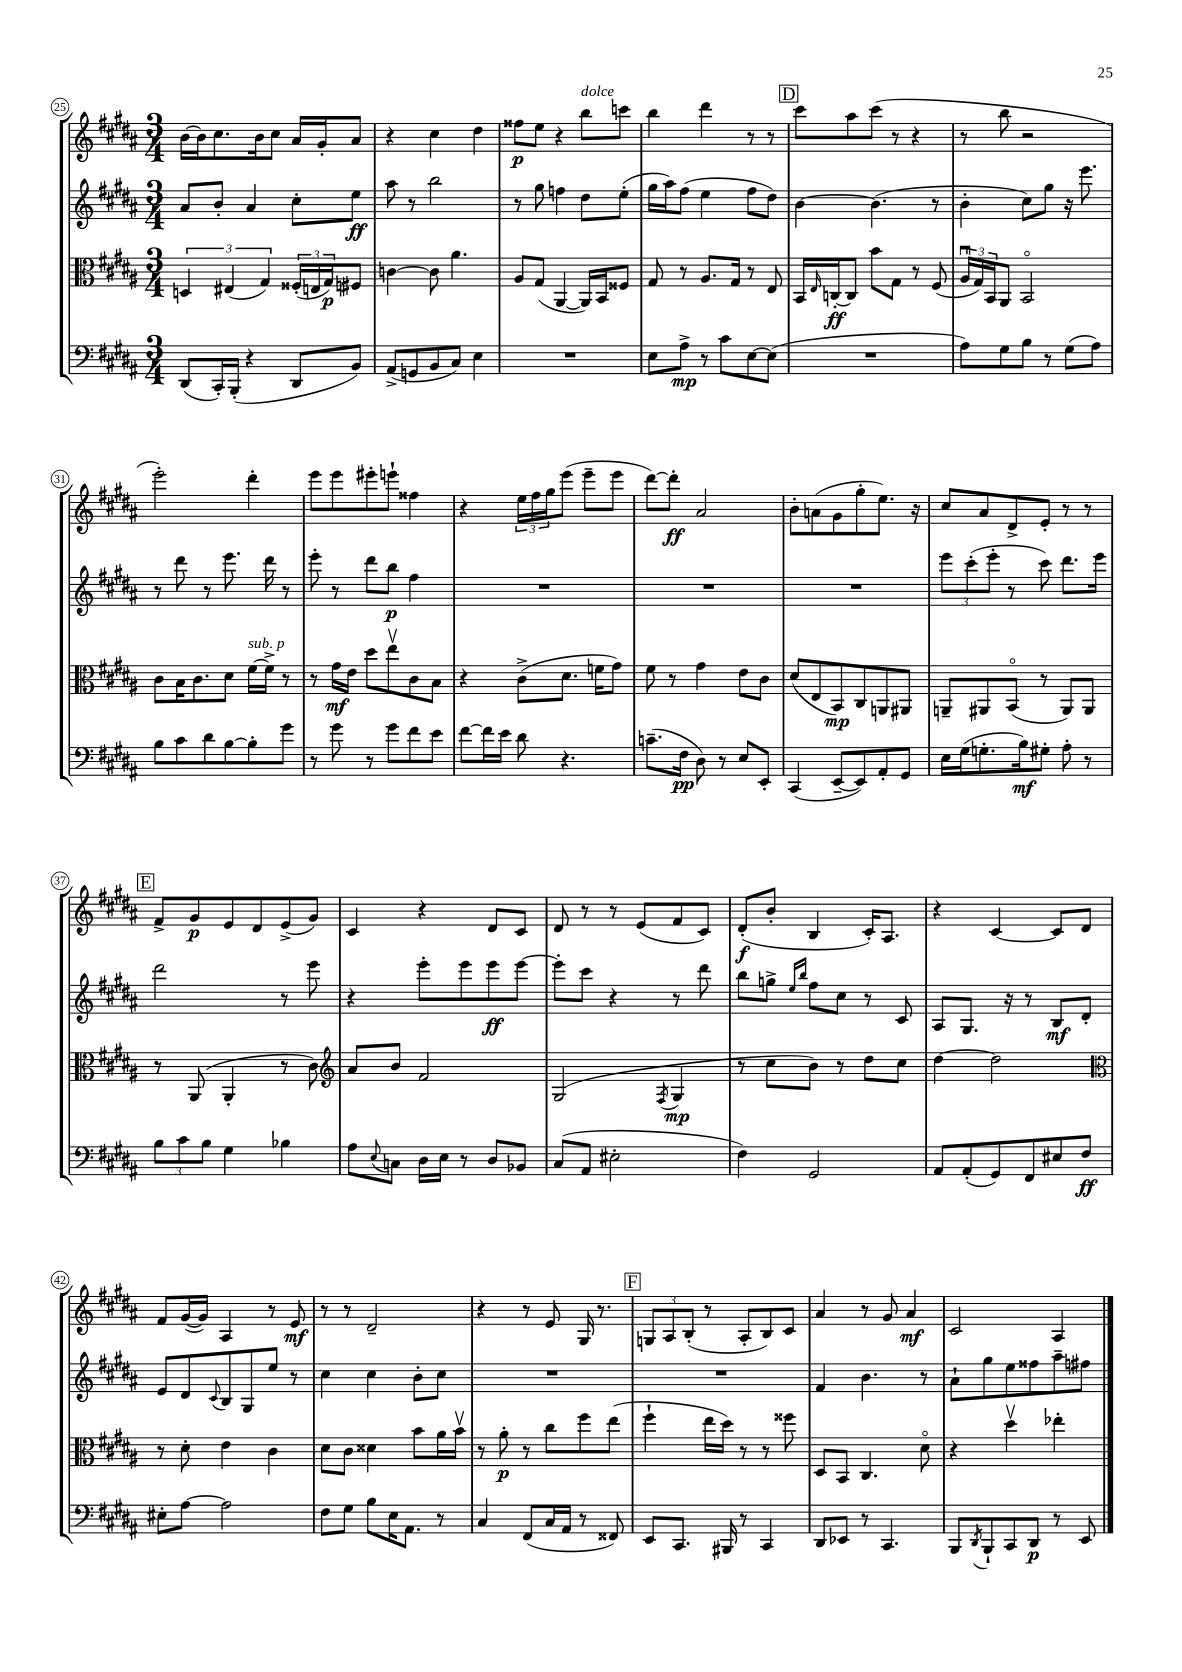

**kern	**kern	**kern	**kern
*staff4	*staff3	*staff2	*staff1
*clefF4	*clefC3	*clefG2	*clefG2
*k[f#c#g#d#a#]	*k[f#c#g#d#a#]	*k[f#c#g#d#a#]	*k[f#c#g#d#a#]
*M3/4	*M3/4	*M3/4	*M3/4
(8DD#	6D	8a#	[16b
.	.	.	16b]
16CC#')	.	8b'	8.cc#
.	(6E#	.	.
(16BBB'	.	.	.
4r	.	4a#	.
.	.	.	16b
.	6G#)	.	.
.	.	.	8cc#
8DD#	(24F##'	8cc#'	16a#
.	24E	.	.
.	.	.	16g#'
.	24G#)	.	.
8BB)	8F#	8ee	8a#
=	=	=	=
(8AA#^	[4c	8aa#	4r
8GG	.	8r	.
8BB	8c]	2bb	4cc#
8C#)	4.a#	.	.
4E	.	.	4dd#
=	=	=	=
2.r	8A#	8r	8ff##
.	(8G#	8gg#	8ee
.	[4AA#	4ff	4r
.	16AA#])	8dd#	8bb
.	16BB	.	.
.	8F##	(8ee'	8ccc
=	=	=	=
8E	8G#	16gg#	4bb
.	.	16aa#)	.
8A#^	8r	(8ff#	.
8r	8.A#	4ee	4ddd#
8c#	.	.	.
.	16G#	.	.
[8E	8r	8ff#	8r
(8E]	8E	8dd#)	8r
=	=	=	=
2.r	16BB	[4b	8ccc#
.	16qqE	.	.
.	[16C'	.	.
.	8C]	.	8aa#
.	8b	(4.b]	(8ccc#
.	8G#	.	8r
.	8r	.	4r
.	(8F#	8r	.
=	=	=	=
8A#)	24A#u	4b'	8r
.	24G#)	.	.
.	24BB	.	.
8G#	8AA#	.	8bb
8B	2BBo	8cc#)	2r
8r	.	8gg#	.
(8G#	.	16r	.
.	.	8.eee	.
8A#)	.	.	.
=	=	=	=
8B	8c#	8r	2eee')
8c#	16B	8ddd#	.
.	8.c#	.	.
8d#	.	8r	.
[8B	8d#	8.eee	.
8B']	[16f#	.	4ddd#'
.	16f#^]	16ddd#	.
8g#	8r	8r	.
=	=	=	=
8r	8r	8eee'	8eee
8g#	16g#	8r	8eee
.	16e	.	.
8r	8dd#	8ddd#	8eee#'
8g#	8eev	8bb	8eee`
8f#	8c#	4ff#	4ff##
8e	8B	.	.
=	=	=	=
[8f#	4r	2.r	4r
16f#]	.	.	.
16e	.	.	.
8d#	(8c#^	.	24ee
.	.	.	24ff#
.	.	.	24gg#
4.r	8.d#	.	(8eee
.	.	.	8eee~
.	16f	.	.
.	8g#)	.	8eee
=	=	=	=
(8.c~	8f#	2.r	[8ddd#)
.	8r	.	8ddd#']
16F#	.	.	.
8D#)	4g#	.	2a#
8r	.	.	.
8E	8e	.	.
8EE'	8c#	.	.
=	=	=	=
(4CC#	(8d#	2.r	8b'
.	8E	.	(8a
[8EE~	8BB)	.	8g#
8EE])	8C#	.	8gg#'
8AA#'	8AA	.	8.ee)
8GG#	8AA#	.	.
.	.	.	16r
=	=	=	=
16E	8AA~	12eee	8cc#
(16G#	.	.	.
.	.	(12ccc#'	.
8.G'	8AA#	.	8a#
.	.	12eee'	.
.	(8BBo	8r	8d#^
16B)	.	.	.
8G#'	8r	8ccc#)	8e'
8A#'	8AA#)	8.ddd#	8r
8r	8AA#	.	8r
.	.	16eee	.
=	=	=	=
12B	8r	2ddd#	8f#^
12c#	.	.	.
.	(8AA#	.	8g#
12B	.	.	.
4G#	4AA#'	.	8e
.	.	.	8d#
4B-	8r	8r	(8e^
.	8c#)	8eee	8g#)
=	=	=	=
*	*clefG2	*	*
8A#	8a#	4r	4c#
8qqE	.	.	.
8C	8b	.	.
16D#	2f#	8eee'	4r
16E	.	.	.
8r	.	8eee	.
8D#	.	8eee	8d#
8BB-	.	[8eee	8c#
=	=	=	=
(8C#	(2G#	8eee']	8d#
8AA#	.	8ccc#	8r
2E#'	.	4r	8r
.	.	.	(8e
.	8qF#	.	.
.	4G#	8r	8f#
.	.	8ddd#	8c#)
=	=	=	=
4F#)	8r	8bb	(8d#'
.	8cc#	8gg^	8b'
.	.	16qqee	.
.	.	16qqbb	.
2GG#	8b)	8ff#	4B
.	8r	8cc#	.
.	8dd#	8r	16c#')
.	.	.	8.A#
.	8cc#	8c#	.
=	=	=	=
8AA#	[4dd#	8A#	4r
(8AA#'	.	8.G#	.
8GG#)	2dd#]	.	[4c#
.	.	16r	.
8FF#	.	8r	.
8E#	.	8B	8c#]
8F#	.	8d#'	8d#
=	=	=	=
*	*clefC3	*	*
8E#'	8r	8e	8f#
[8A#	8d#'	8d#	([16g#
.	.	.	16g#])
.	.	8qqc#	.
2A#]	4e	8B	4A#
.	.	8G#	.
.	4c#	8ee	8r
.	.	8r	8e
=	=	=	=
8F#	8d#	4cc#	8r
8G#	8c#	.	8r
8B	4d##	4cc#	2d#~
16E	.	.	.
8.AA#	.	.	.
.	8b	8b'	.
8r	16a#	8cc#	.
.	16bv	.	.
=	=	=	=
4C#	8r	2.r	4r
.	8a#'	.	.
(8FF#	8r	.	8r
16C#	8cc#	.	8e
16AA#	.	.	.
8r	8ff#	.	16G#
.	.	.	8.r
8FF##)	(8ee	.	.
=	=	=	=
8EE	4ff#`	2.r	12G
.	.	.	12A#
8.CC#	.	.	.
.	.	.	(12B'
.	16ee	.	8r
16BBB#	16dd#)	.	.
8r	8r	.	8A#'
4CC#	8r	.	8B)
.	8ff##	.	8c#
=	=	=	=
8DD#	8D#	4f#	4a#
8EE-	8BB	.	.
8r	4.C#	4.b	8r
4.CC#	.	.	8g#
.	.	.	4a#
.	8d#o	8r	.
=	=	=	=
8BBB	4r	8a#`	2c#
8qDD#	.	.	.
8BBB`	.	8gg#	.
8CC#	4dd#v	8ee	.
8DD#	.	8ff##	.
8r	4ee-'	8aa#~	4A#
8EE	.	8ff#	.
==	==	==	==
*-	*-	*-	*-
